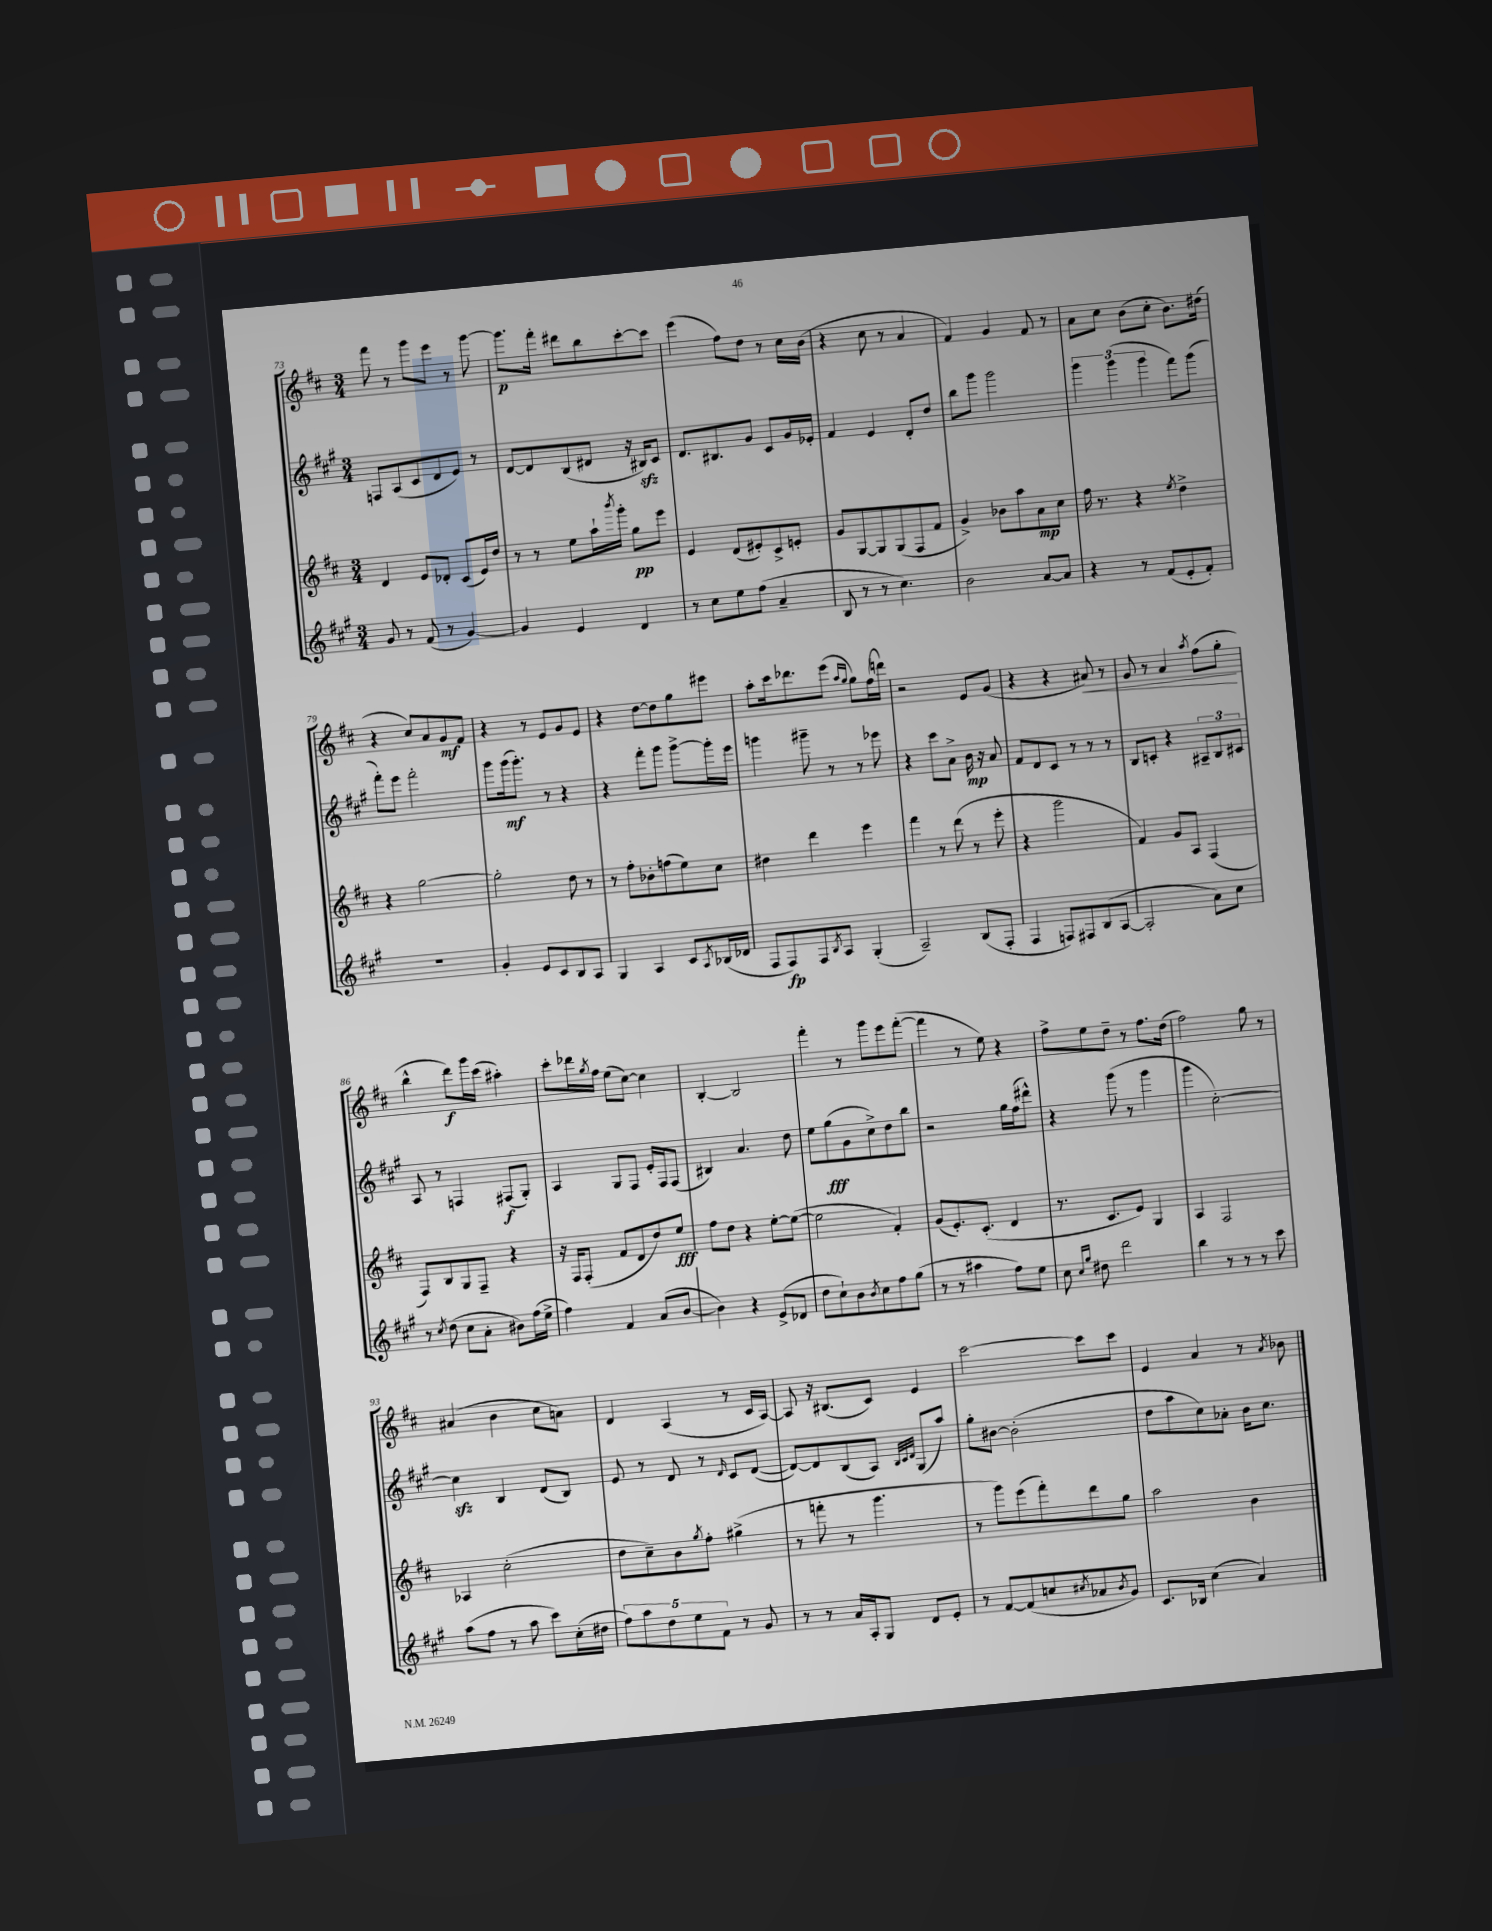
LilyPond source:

<<
\new StaffGroup <<
\new Staff = "s0" {
    \clef treble \key d \major \numericTimeSignature \time 3/4
    fis'''8 r8 g'''8 e'''8 r8 g'''8~ |
    g'''8.\p fis'''16-. dis'''8 b''8 cis'''8~-. cis'''8 |
    e'''4( fis''8) d''8 r8 cis''16 b'16( |
    r4 cis''8 r8 a'4 |
    fis'4) g'4 fis'8 r8 |
    a'8 cis''8 b'8( cis''8-. b'8.) dis''16( |
    r4 cis''8) a'8 g'8\mf fis'8 |
    r4 r8 e'8 g'8 e'8 |
    r4 d''8~ d''8 g''8 eis'''8 |
    a''8-. cis'''16 des'''8. e'''8( \grace { a''16 g''16 } g''8) fis''16( d'''16) |
    r2 e'8 g'8( |
    r4 r4 ais'8\<) r8 |
    g'8 r8 a'4 \acciaccatura { a''8 } fis''8( g''8-.\! |
    b''4-^ d'''8\f) g'''16 cis'''16( ais''4-.) |
    cis'''8-. des'''16 \acciaccatura { g''8 } fis''16 e''8( cis''8~) cis''4 |
    b4~-. b2 |
    fis'''4-. r8 g'''8 e'''8 fis'''8~-.( |
    fis'''4 r8 e''8) r4 |
    fis''8-> e''8 d''8-- r8 fis''8. d''16( |
    fis''2) g''8 r8 |
    ais'4( b'4 cis''8 a'8) |
    d'4 a4( r8 cis'16 a16~) |
    a8 r16 bis8.( cis'8) e'4 |
    cis'''2~ cis'''8 cis'''8 |
    e'4 a'4 r8 \acciaccatura { a'8 } bes'8 \bar "|." |
}
\new Staff = "s1" {
    \clef treble \key a \major \numericTimeSignature \time 3/4
    f8 a8( cis'8 d'8 e'8) r8 |
    d'8~ d'8 b8( dis'8 r16 bis16\sfz) cis'8 |
    d'8. bis8. gis'8 cis'8 gis'16 ees'16-. |
    fis'4 e'4 d'8-. d''8 |
    b''8 gis'''8 gis'''2 |
    \tuplet 3/2 { gis'''4 gis'''4( gis'''4 } fis'''8) gis'''8( |
    fis'''8-.) e'''8 fis'''2-. |
    gis'''8 gis'''16\mf( gis'''8.-.) r8 r4 |
    r4 fis'''8-. gis'''8 gis'''8~-> gis'''16-. e'''16 |
    g'''4 gis'''8-- r8 r8 ees'''8 |
    r4 cis'''8 a'8-> b'16\mp r16 a'8 |
    fis'8 d'8 cis'8 r8 r8 r8 |
    b8 c'8-. r4 \tuplet 3/2 { ais8-- b8 cis'8 } |
    a8 r8 f4 fis8\f( gis8-.) |
    a4 gis8 fis8 e'16-. fis16 fis8( |
    bis4) a'4. d''8 |
    e''8 gis''8\fff( gis'8 cis''8->) d''8 b''8 |
    r2 gis''16 fis''16( dis'''8-^) |
    r4 gis'''8( r8 gis'''4 |
    gis'''4 cis''2~-.) |
    cis''4\sfz b4 d'8( b8) |
    e'8 r8 d'8 r8 \grace { d'16 } cis'8 d'8~( |
    d'8~) d'8 b8( a8) \grace { b32 cis'32 d'32 } gis8( a''8) |
    gis''8-. bis'8~ bis'2-.( |
    d''8 a''8 cis''8) aes'8-. b'16 cis''8. \bar "|." |
}
\new Staff = "s2" {
    \clef treble \key d \major \numericTimeSignature \time 3/4
    d'4 e'8 des'8-. cis'8( e'16) d''16 |
    r8 r8 e''8 a''16-! \acciaccatura { b'''8 } g'''16-. g''8\pp e'''8 |
    e'4 d'8( eis'8-.) cis'8-> e'8-. |
    g'8 g8~ g8 g8( fis8 fis'8 |
    g'4->) bes'8 a''8 a'8\mp cis''8 |
    fis''16 r8. r4 \acciaccatura { e''8 } d''4-> |
    r4 g''2~ |
    g''2-. d''8 r8 |
    r8 fis''8-. bes'8-. f''8( e''8) cis''8 |
    dis''4 d'''4 e'''4 |
    fis'''4 r8 d'''8( r8 e'''8-. |
    r4 g'''2 |
    fis'4) g'8 a8 fis4( |
    fis8) b8 g8 fis8-- r4 |
    r16 fis16 fis8-.( fis'8 d'8 d''8) e''8\fff |
    fis''8 d''8 r4 e''8~-. e''8~( |
    e''2 fis'4-.) |
    g'8( e'8.-.) cis'8.-.( d'4 |
    r8. cis'8. e'8) g4 |
    a4 fis2 |
    aes4 cis''2-.( |
    d''8 cis''8--) b'8 \acciaccatura { g''8 } fis''8-. gis''4->( |
    r8 f'''8-. r8 g'''4. |
    r8 g'''8) e'''8( fis'''8-.) d'''8 g''8 |
    a''2 b'4 \bar "|." |
}
\new Staff = "s3" {
    \clef treble \key a \major \numericTimeSignature \time 3/4
    gis'8 r8 fis'8( r8 gis'4~) |
    gis'4 e'4 d'4 |
    r8 cis''8 e''8 fis''8( a'4-- |
    b8 r8 r8 cis''4.) |
    b'2 a'8~ a'8 |
    r4 r8 fis'8( e'8-. fis'8-.) |
    R2. |
    gis'4-. e'8 cis'8 b8 a8 |
    gis4 a4 cis'8 \acciaccatura { a8 } bes16( des'16 |
    fis8 fis8\fp) fis8 \acciaccatura { b8 } a8 gis4-.( |
    a2--) b8( fis8-. |
    fis4 f8) fis8 b8( a8~ |
    a2-. a'8) cis''8 |
    r8 \acciaccatura { cis''8 } d''8( cis''8 a'8-. bis'8) fis''16( e''16-> |
    fis''4) fis'4 a'8( b'8~ |
    b'4) r4 e'8->( des'8 |
    d''8 cis''8-!) b'8 \acciaccatura { b'8 } cis''8 fis''8 gis''8( |
    r8 r8 ais''4 fis''8) e''8 |
    cis''8 \grace { cis''16 gis''16 } dis''8 d'''2 |
    b''4 r8 r8 r8 cis'''8 |
    a''8( fis''8 r8 a''8 cis'''8) cis''16-.( dis''16 |
    \tuplet 5/4 { fis''8) a''8 d''8 e''8 fis'8 } r8 gis'8 |
    r8 r8 a'16 a16-. gis8 d'8 e'8-. |
    r8 fis'8~ fis'8( c''8 \acciaccatura { cis''8 } aes'8 \acciaccatura { b'8 } gis'8) |
    cis'8. bes16 cis''4( a'4) \bar "|." |
}
>>
>>
\layout { \context { \Score currentBarNumber = #73 } }
